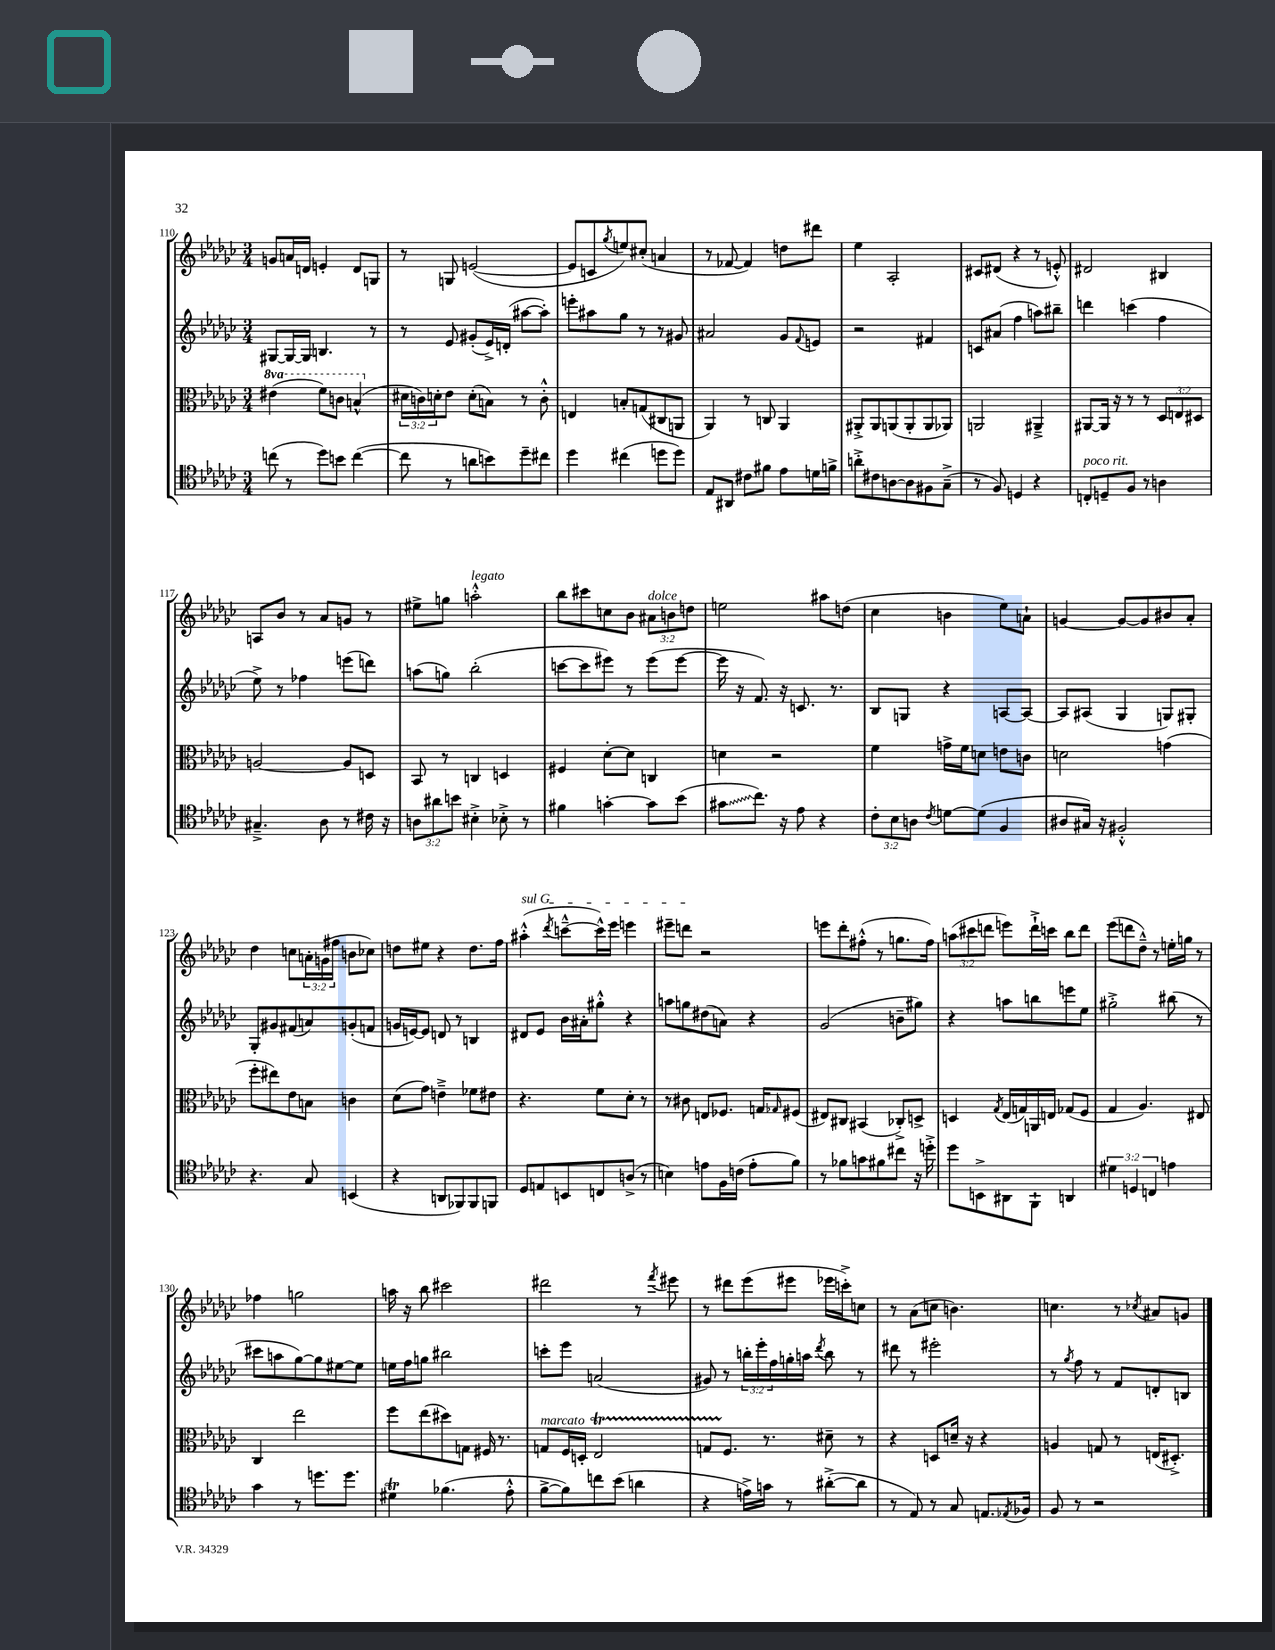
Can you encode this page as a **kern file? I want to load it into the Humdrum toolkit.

**kern	**kern	**kern	**kern
*staff4	*staff3	*staff2	*staff1
*clefC4	*clefC3	*clefG2	*clefG2
*k[b-e-a-d-g-c-]	*k[b-e-a-d-g-c-]	*k[b-e-a-d-g-c-]	*k[b-e-a-d-g-c-]
*M3/4	*M3/4	*M3/4	*M3/4
(8cc	(4ee#	[8G#	8g
8r	.	16G#_	16a
.	.	16G#]	16d
8dd-)	8ff)	4.B	4e'
8b	8cc	.	.
([4cc	(4b^^	.	8d
.	.	8r	8G
=	=	=	=
8cc]	24d#	8r	8r
.	24c)	.	.
.	24d'	.	.
8r	8e-	8e-	8G
8a	(8d'	(8g#'	([2e
8b)	8B)	16e-^)	.
.	.	(16d'	.
8dd-~	8r	[8aa#	.
8cc#	8c'^^	8aa#'])	.
=	=	=	=
4dd-	4E	8eee'	8e]
.	.	8aa#	8c
.	.	.	8qgg-
(4cc#	8B'	8gg-	8ee)
.	(8G	8r	(8cc#'
8dd	8C#	8r	4a
8dd)	8AA	8g#	.
=	=	=	=
8E-	4AA-)	2a#	8r
8AA#	.	.	[8f-
8c#	8r	.	4f-])
8f#	8C	.	.
8e-	4AA-	8g-	8dd
.	.	8qqf	.
16d	.	8e	8ddd#
16f^	.	.	.
=	=	=	=
8a'^	8AA#'^	2r	4ee-
8c#	8AA#	.	.
[8A	(8AA	.	2A-'
8A]	8AA'	.	.
8F#	8AA	4f#	.
(8G-~^	8AA-)	.	.
=	=	=	=
8r	2AA	8c	8c#
8F)	.	(8a#	(8d#
4D	.	4ff	4r
4r	4AA#~^	8aa)	8r
.	.	8bb#~	8e'^^)
=	=	=	=
8C'	[8AA#	4ddd	2d#
8D~	16AA#]	.	.
.	16r	.	.
8F	8r	(4ccc	.
8r	8r	.	.
4A	12D-	4ff	4B#
.	12E	.	.
.	12D#	.	.
=	=	=	=
4.G#~^	[2A	8ee-^)	8A
.	.	8r	8b-
.	.	4ff-	8r
8A-	.	.	8a-
8r	8A]	(8eee	8g
16c#	8D	8ddd)	8r
16r	.	.	.
=	=	=	=
12A	8BB-	(8aa	8ee#^
12a#	.	.	.
.	8r	8gg)	8gg
12b	.	.	.
4B#'^	4C	(2bb-'	2aa'^^
8B-'^	4D	.	.
8r	.	.	.
=	=	=	=
4f#	4F#	[8ccc	8bb-
.	.	8ccc]	8ccc#
[4g'	[8d-'	8eee#)	8cc
.	8d-]	8r	8b-
8g]	4C	(8eee#	12a#
.	.	.	12b
(8b-	.	[8eee#	.
.	.	.	12dd
=	=	=	=
8g#	4d	16eee#]	2ee
.	.	16r	.
8.cc-)	.	8.f)	.
.	2r	.	.
16r	.	16r	.
8e-	.	8.c	.
4r	.	.	8aa#
.	.	8.r	.
.	.	.	(8dd
=	=	=	=
12c-'	4f	8B-	4cc-
12B-	.	.	.
.	.	8G	.
12A	.	.	.
8qc-	.	.	.
[8d	16g^	4r	4b
.	16f	.	.
(8d]	8d	.	.
4F	8e	[8A	8ee-)
.	8c	8A_	8a`
=	=	=	=
8A#	2d	8A]	[4g
16G#)	.	(8A#	.
16r	.	.	.
2F#'^^	.	4G-	8g_
.	.	.	8g]
.	(4g	8G)	8b#
.	.	8G#'	8a-'
=	=	=	=
4.r	8ff'	8G-'	4dd-
.	8ee#)	8g#	.
.	8e-	(8f#	8cc
8G-	8B	8a)	24a'
.	.	.	(24g
.	.	.	24ff#
(4BB	4c	(8g'	8b
.	.	8f	8cc-)
=	=	=	=
4r	(8d-	16g	8dd
.	.	[16e)	.
.	8g-)	8e]	8ee#
8AA	4e~^	8d	4r
8FF-)	.	8r	.
8FF-	8f-	4B	8.dd
8FF	8e#	.	.
.	.	.	16ff
=	=	=	=
8D-	4.r	8d#	(4aa#'^^
8E	.	8e-	.
.	.	.	8qddd-
8BB	.	16b-	[8ccc~^^
.	.	16a#'	.
8C	8f	8gg#'^^	16ccc^^])
.	.	.	16eee-
(8A^	8d-'	4r	4eee
8r	8r	.	.
=	=	=	=
4B)	8r	8aa	8eee#~
.	8c#	8gg	8ddd
8e	8E	(8dd#	2r
16F	8.F-	8a)	.
(16c	.	.	.
8e'	.	4r	.
.	16G	.	.
.	16qqG-	.	.
8f)	(8F#	.	.
=	=	=	=
8r	8E#)	(2g-	8eee
8f-	8C#	.	8ddd-'
8g	(4BB#	.	(8ff#'^^
8f#	.	.	8r
8cc#	8C-'^)	8b~	8.gg
16r	8D^	8gg#)	.
16dd'^	.	.	16ff#)
=	=	=	=
8dd-	4D	4r	(12aa
.	.	.	12ccc#
8BB^	.	.	.
.	.	.	12ddd
.	8qG-	.	.
8AA#	(16E-	8aa	8eee)
.	16G)	.	.
8FF`	16AA	8bb	16ddd`^
.	16E	.	16ccc
4AA	(8G-	8eee	8bb-
.	8F	8ee-	8ddd
=	=	=	=
6d#	4G-	2gg#'^	(8eee-
.	.	.	8ddd
6D	.	.	.
.	4.A-)	.	8dd-~^^)
6C	.	.	.
.	.	.	8r
4e	.	(8bb#	16ee'
.	.	.	16gg
.	8E#	8r	8r
=	=	=	=
4g-	4C-	8ccc#	4ff-
.	.	8aa	.
8r	2ee-	[8gg-)	2gg
8.dd	.	8gg-]	.
.	.	[8ee#	.
8.dd	.	.	.
.	.	8ee#]	.
=	=	=	=
4d#	8ff	16ee	16aa
.	.	16ff	16r
.	(8ee-	8gg	8bb-
(4.f-	8dd#)	2bb#	2ccc#
.	8G	.	.
.	16F#	.	.
.	8.r	.	.
8e-'^^	.	.	.
=	=	=	=
[8f^	8G	8ccc'	2ddd#
8f])	16F	8eee-	.
.	16D'	.	.
8cc	2E-	(2a	.
(8b-	.	.	.
4a	.	.	8r
.	.	.	8qfff
.	.	.	8eee#
=	=	=	=
4r	8G	8g#)	8r
.	8.F	8r	8ddd#
16e^)	.	24bb'	(8eee-
.	.	24eee-'	.
16g	8.r	.	.
.	.	24ff	.
8r	.	16gg'	8eee#
.	.	16aa	.
.	.	8qddd-	.
([8a#'^	8d#~	8bb	16eee-
.	.	.	16ccc'^)
8a#]	8r	8r	8cc
=	=	=	=
8r	4r	8ddd#	8r
8E-)	.	8r	(8a-
8r	8D	2eee#'	8cc
8G-	16d~	.	4.b)
.	16r	.	.
8.E	4r	.	.
8qE-	.	.	.
16F-	.	.	.
=	=	=	=
8F	4A	8r	4.cc
.	.	8qgg-	.
8r	.	8ff	.
2r	8G	8r	.
.	8r	8f	8r
.	.	.	8qcc-
.	(16E	8d'	8a#
.	8.D#'^)	.	.
.	.	8B	8g
==	==	==	==
*-	*-	*-	*-
